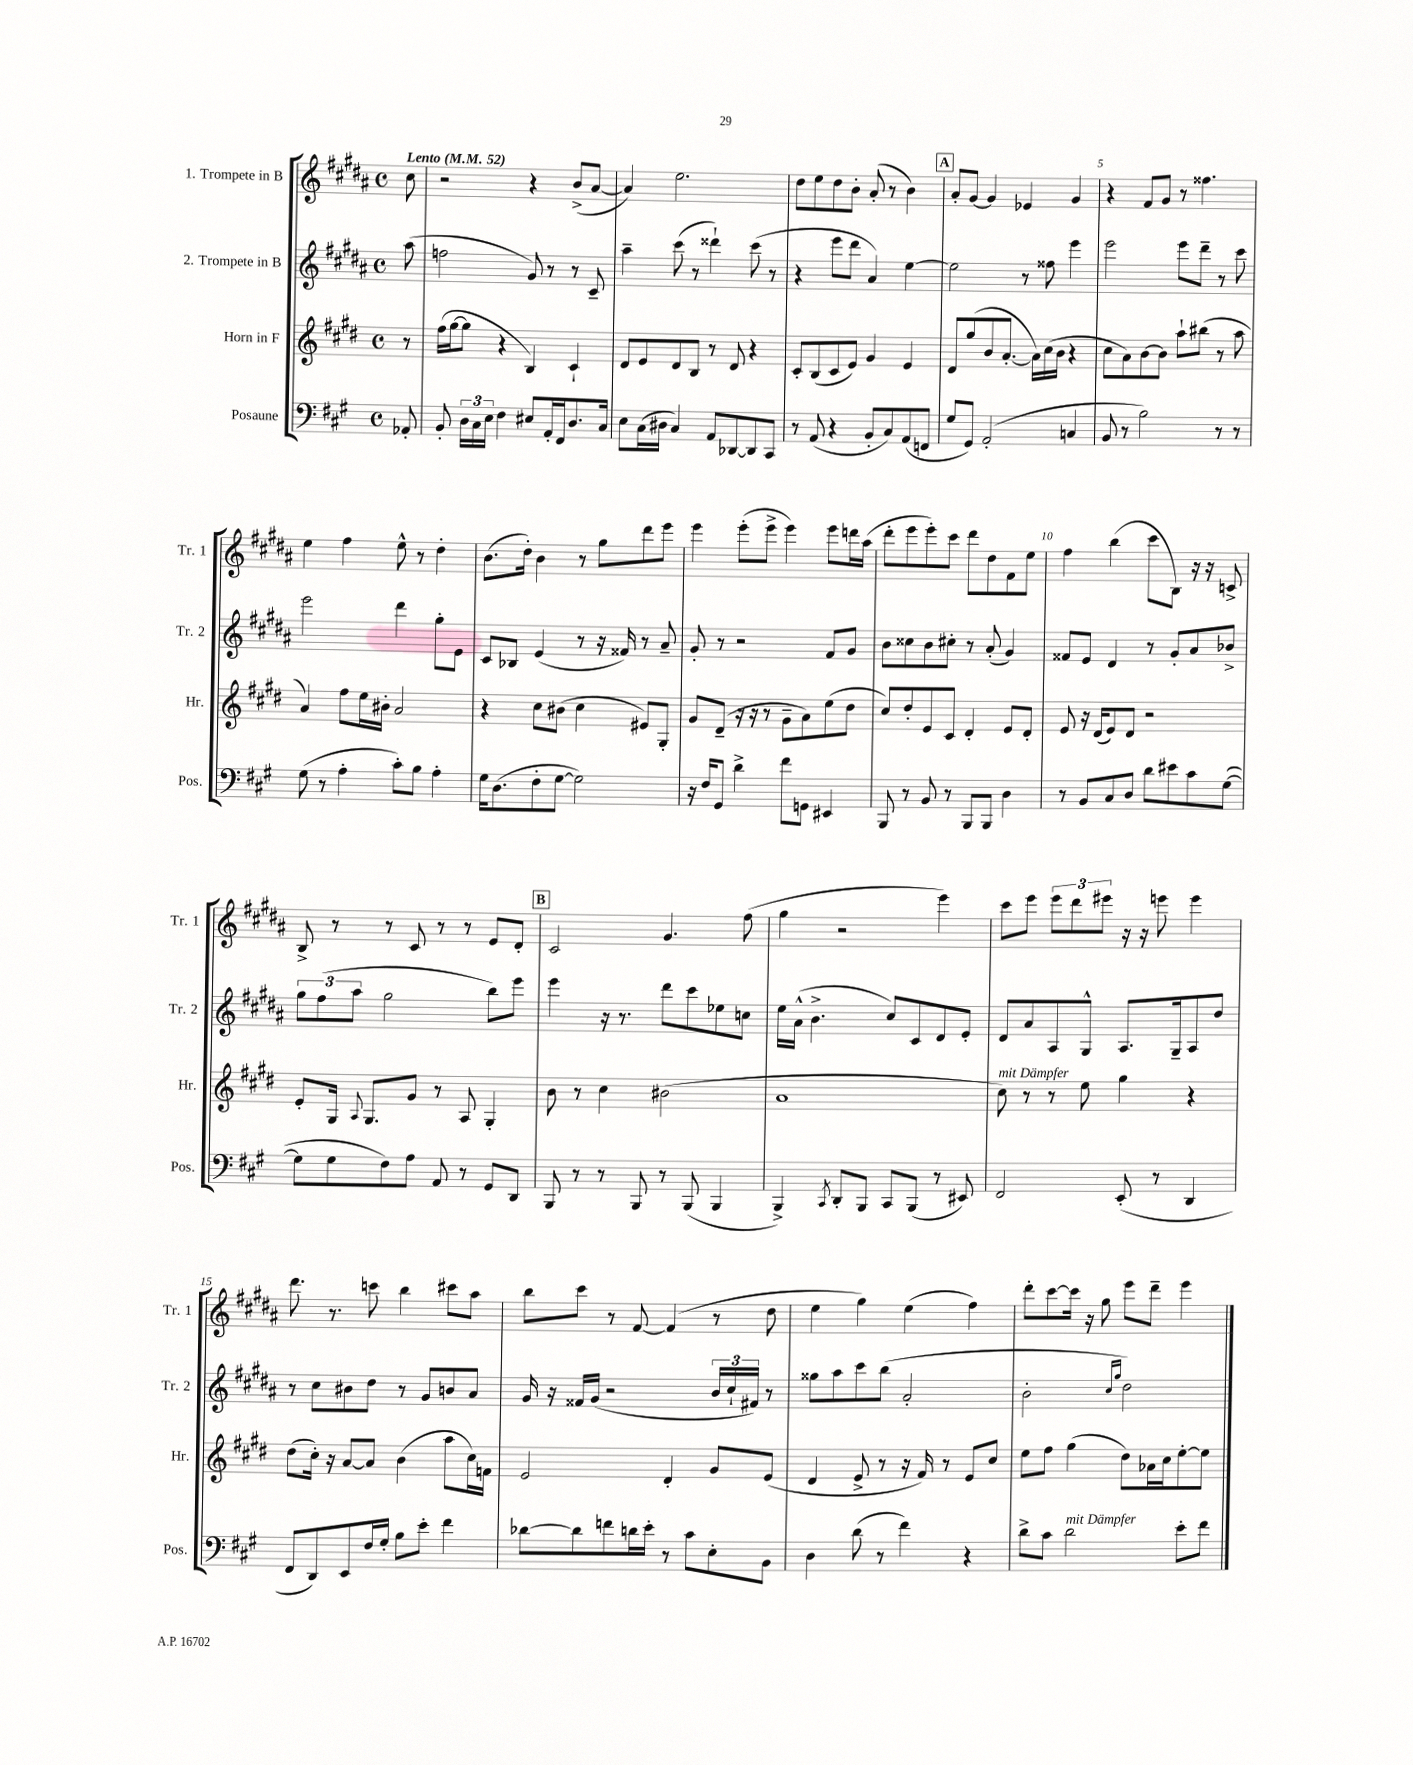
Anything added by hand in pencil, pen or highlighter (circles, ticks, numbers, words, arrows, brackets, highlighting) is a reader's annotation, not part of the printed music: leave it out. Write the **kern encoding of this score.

**kern	**kern	**kern	**kern
*staff4	*staff3	*staff2	*staff1
*clefF4	*clefG2	*clefG2	*clefG2
*k[f#c#g#]	*k[f#c#g#d#]	*k[f#c#g#d#a#]	*k[f#c#g#d#a#]
*M4/4	*M4/4	*M4/4	*M4/4
*met(c)	*met(c)	*met(c)	*met(c)
*MM52	*MM52	*MM52	*MM52
8AA-'	8r	(8aa#	8cc#
=	=	=	=
8BB'	(16ff#	2ff	2r
.	[16gg#	.	.
24D	8gg#]	.	.
24C#	.	.	.
24E	.	.	.
4F#	4r	.	.
8E#	4B)	8g#)	4r
16AA'	.	8r	.
16FF#	.	.	.
8.D	4c#`	8r	(8b^
.	.	8c#~	[8a#
16C#	.	.	.
=	=	=	=
8E	8d#	4aa#~	4a#])
(16C#	8e	.	.
16D#	.	.	.
4C#)	8d#	(8ccc#	2.ee
.	8B	8r	.
8AA	8r	4ddd##`)	.
[8DD-	8d#	.	.
8DD-]	4r	(8ccc#	.
8CC#	.	8r	.
=	=	=	=
8r	8c#'	4r	8dd#
(8AA	(8B	.	8ee
4r	8c#	8eee	8dd#
.	8e)	8ddd#	8b'
8BB'	4g#	4a#)	(8a#'
8C#)	.	.	8r
(8AA	4e	[4ee	4b)
8FF	.	.	.
=	=	=	=
8G#	8d#	2ee]	8a#'
8GG#)	(8gg#	.	[8g#
(2AA'	8b	.	4g#]
.	[8.a'	.	.
.	.	8r	4e-
.	16a])	.	.
.	(16cc#	8ff##	.
.	16b	.	.
4C	4r	4eee	4g#
=	=	=	=
8BB	8cc#	2eee	4r
8r	8a)	.	.
2B)	[8b	.	8f#
.	8b]	.	8g#
.	8aa`	8eee	8r
.	(8bb#	8ddd#~	4.ff##
8r	8r	8r	.
8r	8aa	8ccc#	.
=	=	=	=
(8G#	4a)	2eee	4ee
8r	.	.	.
4A'	8ff#	.	4ff#
.	16ee	.	.
.	16b#'	.	.
8c#')	2a	4ddd#	8ee^^
8B	.	.	8r
4A'	.	8gg#'	4dd#'
.	.	8e	.
=	=	=	=
16G#	4r	8c#	(8.b
(8.D	.	.	.
.	.	8B-	.
.	.	.	16dd#')
8F#'	8cc#	(4e	4b
[8G#	(8b#	.	.
2G#])	4cc#	8r	8r
.	.	16r	8gg#
.	.	16f##)	.
.	8e#)	8r	8ddd#
.	8G#'	8a#~	8eee
=	=	=	=
16r	8g#	8g#'	4eee
16F#	.	.	.
8GG#	(8d#~	8r	.
4d^	16r	2r	(8eee'
.	16r	.	.
.	8r	.	8eee^
8f#	8g#~	.	4eee)
8GG	8a)	.	.
4EE#	(8ee	8f#	8eee
.	8dd#	8g#	16ddd
.	.	.	(16aa#
=	=	=	=
8BBB	8cc#)	8b	8ddd#'
8r	8dd#'	8cc##	8eee
8BB	8e	8b	8eee')
8r	8c#	8cc#'	8ccc#
8BBB	4d#'	8r	8ddd#
8BBB	.	(8a#'	8dd#
4D	8e	4g#)	8f#
.	8d#'	.	8ee
=	=	=	=
8r	8e	8f##	4ff#
8BB	16r	8e	.
.	(16d#	.	.
8C#	8e)	4d#	(4bb
8D	8d#	.	.
8d	2r	8r	8ccc#
8e#	.	8g#'	8B)
8c#	.	8a#	16r
.	.	.	16r
([8G#	.	8b-^	8c^
=	=	=	=
8G#]	8e'	12gg#	8B^
.	.	(12ff#	.
8G#	16G#	.	8r
.	.	12aa#	.
.	8qqA	.	.
.	8.G#	.	.
8F#)	.	2gg#	8r
8A	8g#	.	8c#
8AA	8r	.	8r
8r	8A	.	8r
8GG#	4G#'	8bb)	8e
8DD	.	8eee	8d#'
=	=	=	=
8BBB	8b	4eee	2c#
8r	8r	.	.
8r	4cc#	16r	.
.	.	8.r	.
8BBB	.	.	.
8r	(2b#	8ddd#	4.g#
(8BBB	.	8ccc#	.
4BBB	.	8ee-	.
.	.	8cc	(8ff#
=	=	=	=
4BBB^)	1a	16ee	4gg#
.	.	(16a#^^	.
.	.	4.b^	.
8qCC#	.	.	.
8DD'	.	.	2r
8BBB	.	.	.
8CC#	.	8cc#)	.
(8BBB	.	8c#	.
8r	.	8d#	4eee)
8EE#)	.	8e'	.
=	=	=	=
2FF#	8cc#)	8d#	8ccc#
.	8r	8a#	8eee
.	8r	8A#	12eee
.	.	.	12ddd#
.	8ee	8G#^^	.
.	.	.	12eee#
(8EE'	4gg#	8.A#	16r
.	.	.	16r
8r	.	.	8eee
.	.	16G#~	.
4DD	4r	8A#	4eee
.	.	8dd#	.
=	=	=	=
8FF#	(8dd#	8r	8.ddd#
8DD)	16cc#')	8cc#	.
.	16r	.	8.r
8EE	[8a	8b#	.
16F#	8a]	8dd#	8ccc
16G#'	.	.	.
8B	(4b	8r	4bb
8e'	.	8g#	.
4f#	8aa	8b	8ccc#
.	16cc#)	8a#	8aa#
.	16f	.	.
=	=	=	=
[8d-	2e	16g#	8bb
.	.	16r	.
8d-]	.	16f##	8ccc#
.	.	(16g#	.
8f	.	2r	8r
16d	.	.	[8f#
16e'	.	.	.
8r	4d#'	.	(4f#]
8c#	.	.	.
8E'	8g#	24b	8r
.	.	24cc#`	.
.	.	24f#)	.
8BB	(8e	8r	8dd#
=	=	=	=
4D	4d#	8gg##	4ee
.	.	8aa#	.
(8d	8e^	8ccc#	4gg#)
8r	8r	(8bb	.
4f#)	16r	2a#'	(4ee
.	16f#)	.	.
.	8r	.	.
4r	8e	.	4ff#)
.	8cc#	.	.
=	=	=	=
8d^	8ee	2b'	8ddd#'
8c#	8ff#	.	[8ccc#
2d	(4gg#	.	16ccc#]
.	.	.	16r
.	.	.	8gg#
.	.	16qqcc#	.
.	.	16qqgg#	.
.	8dd#)	2dd#)	8eee
.	16a-	.	8ddd#~
.	16cc#	.	.
8e'	[8ee'	.	4eee
8f#	8ee]	.	.
==	==	==	==
*-	*-	*-	*-
